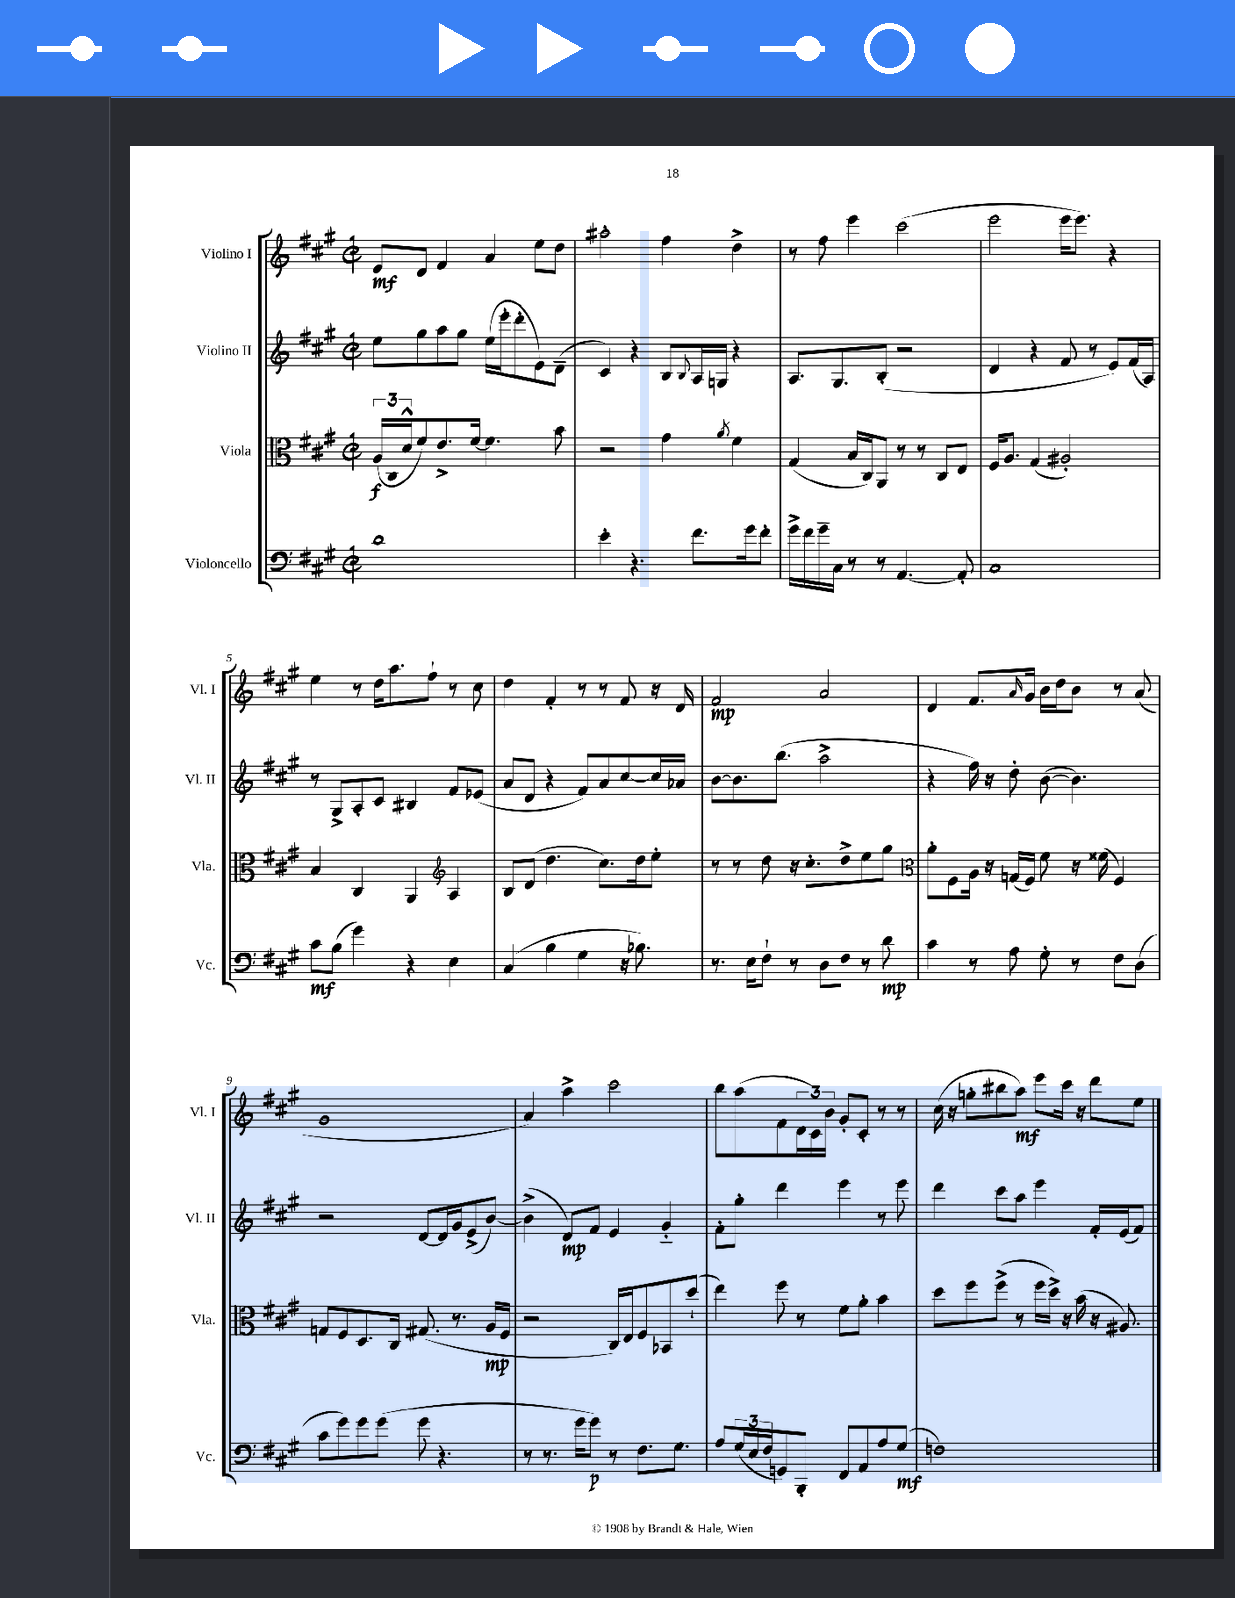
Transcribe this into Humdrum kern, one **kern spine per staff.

**kern	**kern	**kern	**kern
*staff4	*staff3	*staff2	*staff1
*clefF4	*clefC3	*clefG2	*clefG2
*k[f#c#g#]	*k[f#c#g#]	*k[f#c#g#]	*k[f#c#g#]
*M2/2	*M2/2	*M2/2	*M2/2
*met(c|)	*met(c|)	*met(c|)	*met(c|)
1d	(24A/LL	8ee\L	8e/L
.	24C#/	.	.
.	24d^^/J	.	.
.	8f#/)	8gg#\	8d/J
.	8.e^/	8aa\	4f#/
.	.	8gg#\J	.
.	[16f#/Jk	.	.
.	4.f#\]	(16ee\LL	4a/
.	.	16eee'\J	.
.	.	8ddd'\	.
.	.	8e\)	8ee\L
.	8b\	(8d~\J	8dd\J
=	=	=	=
4e'\	2r	4c#/)	2aa#'\
4.r	.	4r	.
.	4g#\	8B/L	4ff#\
.	.	8qqB/	.
8.f#\L	.	16A/L	.
.	.	16G/JJ	.
.	8qa/	.	.
.	4f#\	4r	4dd^\
16g#\k	.	.	.
8f#'\J	.	.	.
=	=	=	=
16g#^\LL	(4G#/	8.A/L	8r
16f#\	.	.	.
16g#~\	.	.	8ff#\
16C#\JJ	.	8.G#/	.
8r	16B/LL	.	4eee\
.	16C#/J)	.	.
8r	8AA/J	(8B'/J	.
[4.AA/	8r	2r	(2ccc#\
.	8r	.	.
.	8C#/L	.	.
8AA'/]	8E/J	.	.
=	=	=	=
1C#	16F#/LK	4d/	2eee\
.	8.A/J	.	.
.	(4G#/	4r	.
.	2A#'/)	8f#/	16eee\LK
.	.	.	8.eee\J)
.	.	8r	.
.	.	8e/L)	4r
.	.	(16f#/L	.
.	.	16A/JJ)	.
=	=	=	=
8c#\L	4B/	8r	4ee\
(8B\J	.	8G#^/L	.
4g#\)	4C#/	8A'/	8r
.	.	8c#/J	16dd\LK
.	.	.	8.aa\
4r	4AA/	4B#/	.
.	.	.	8ff#`\J
*	*clefG2	*	*
4E\	4A/	8f#/L	8r
.	.	(8e-/J	8cc#\
=	=	=	=
(4C#/	8B/L	8a/L	4dd\
.	(8d/J	8d/J	.
4B\	4.dd\	4r	4f#'/
4G#\	.	8f#/L)	8r
.	8.cc#\L)	8a/	8r
16r	.	[8cc#/	8f#/
8.B-\)	16dd\k	.	.
.	8ee'\J	16cc#/]L	16r
.	.	16a-/JJ	16d/
=	=	=	=
8.r	8r	[8b\L	2f#/
.	8r	8.b\]	.
16E\LK	.	.	.
8F#`\J	8dd\	.	.
.	.	(8.bb\J	.
8r	16r	.	.
.	8.cc#'\L	.	.
8D\L	.	2aa^\	2a/
8F#\J	8dd^\	.	.
8r	8ee\	.	.
8d\	8gg#\J	.	.
=	=	=	=
*	*clefC3	*	*
4c#\	8a'\L	4r	4d/
.	8F#\	.	.
8r	16A\Jk	16ff#\)	8.f#/L
.	16r	16r	.
8A\	(16G/LL	8dd'\	.
.	.	.	16qqa/
.	16F#/JJ)	.	16g#/Jk
8G#'\	8f#\	([8b\	16b\LL
.	.	.	16dd\J
8r	16r	4.b\])	8b\J
.	(16f##\	.	.
8F#\L	4F#/)	.	8r
(8D\J	.	.	(8a/
=	=	=	=
8c#\L	8G/L	2r	1g#
8g#\)	8F#/	.	.
8g#\	8.D/	.	.
(8g#\J	.	.	.
.	16C#/Jk	.	.
8g#\	(8.G#/	[8d/L	.
4.r	.	16d/]L	.
.	8.r	16g#/J	.
.	.	(8e^/	.
.	16A/LL	[8b/J)	.
.	16F#/JJ	.	.
=	=	=	=
8r	2r	(4b^\]	4a/)
8.r	.	.	.
.	.	8d/L)	4aa^\
16g#\LK	.	.	.
8g#\J)	.	8f#/J	.
8r	16C#/LL)	4e/	2ccc#\
.	16E/J	.	.
8.F#\L	8F#/	.	.
.	8BB-/	4g#'~/	.
8.G#\J	.	.	.
.	(8dd`/J	.	.
=	=	=	=
8A/L	4ee\)	8f#'\L	8bb\L
(24G#/L	.	8gg#'\J	(8aa\
24E/	.	.	.
24F#/J	.	.	.
8GG/)	8ff#\	4ddd\	8f#\
8BBB'/J	8r	.	24d\L
.	.	.	24c#\)
.	.	.	24b\JJ
8FF#/L	8f#\L	4eee\	8g#'/L
8AA/	8a'\J	.	8c#'/J
8A/	4b\	8r	8r
(8G#/J	.	8eee\	8r
=	=	=	=
1F)	8dd\L	4ddd\	(16cc#\
.	.	.	16r
.	8ff#\	.	8gg'\L
.	(8ff#^\J	8ccc#\L	8bb#\
.	8r	8aa\J	8aa\J)
.	16ff#\LL	4eee\	8eee\L
.	16dd^\JJ)	.	.
.	16r	.	16ccc#\Jk
.	(16b\	.	16r
.	16r	16f#'/LL	8ddd\L
.	8.A#/)	(16e/J	.
.	.	8f#/J)	8ee\J
==	==	==	==
*-	*-	*-	*-
